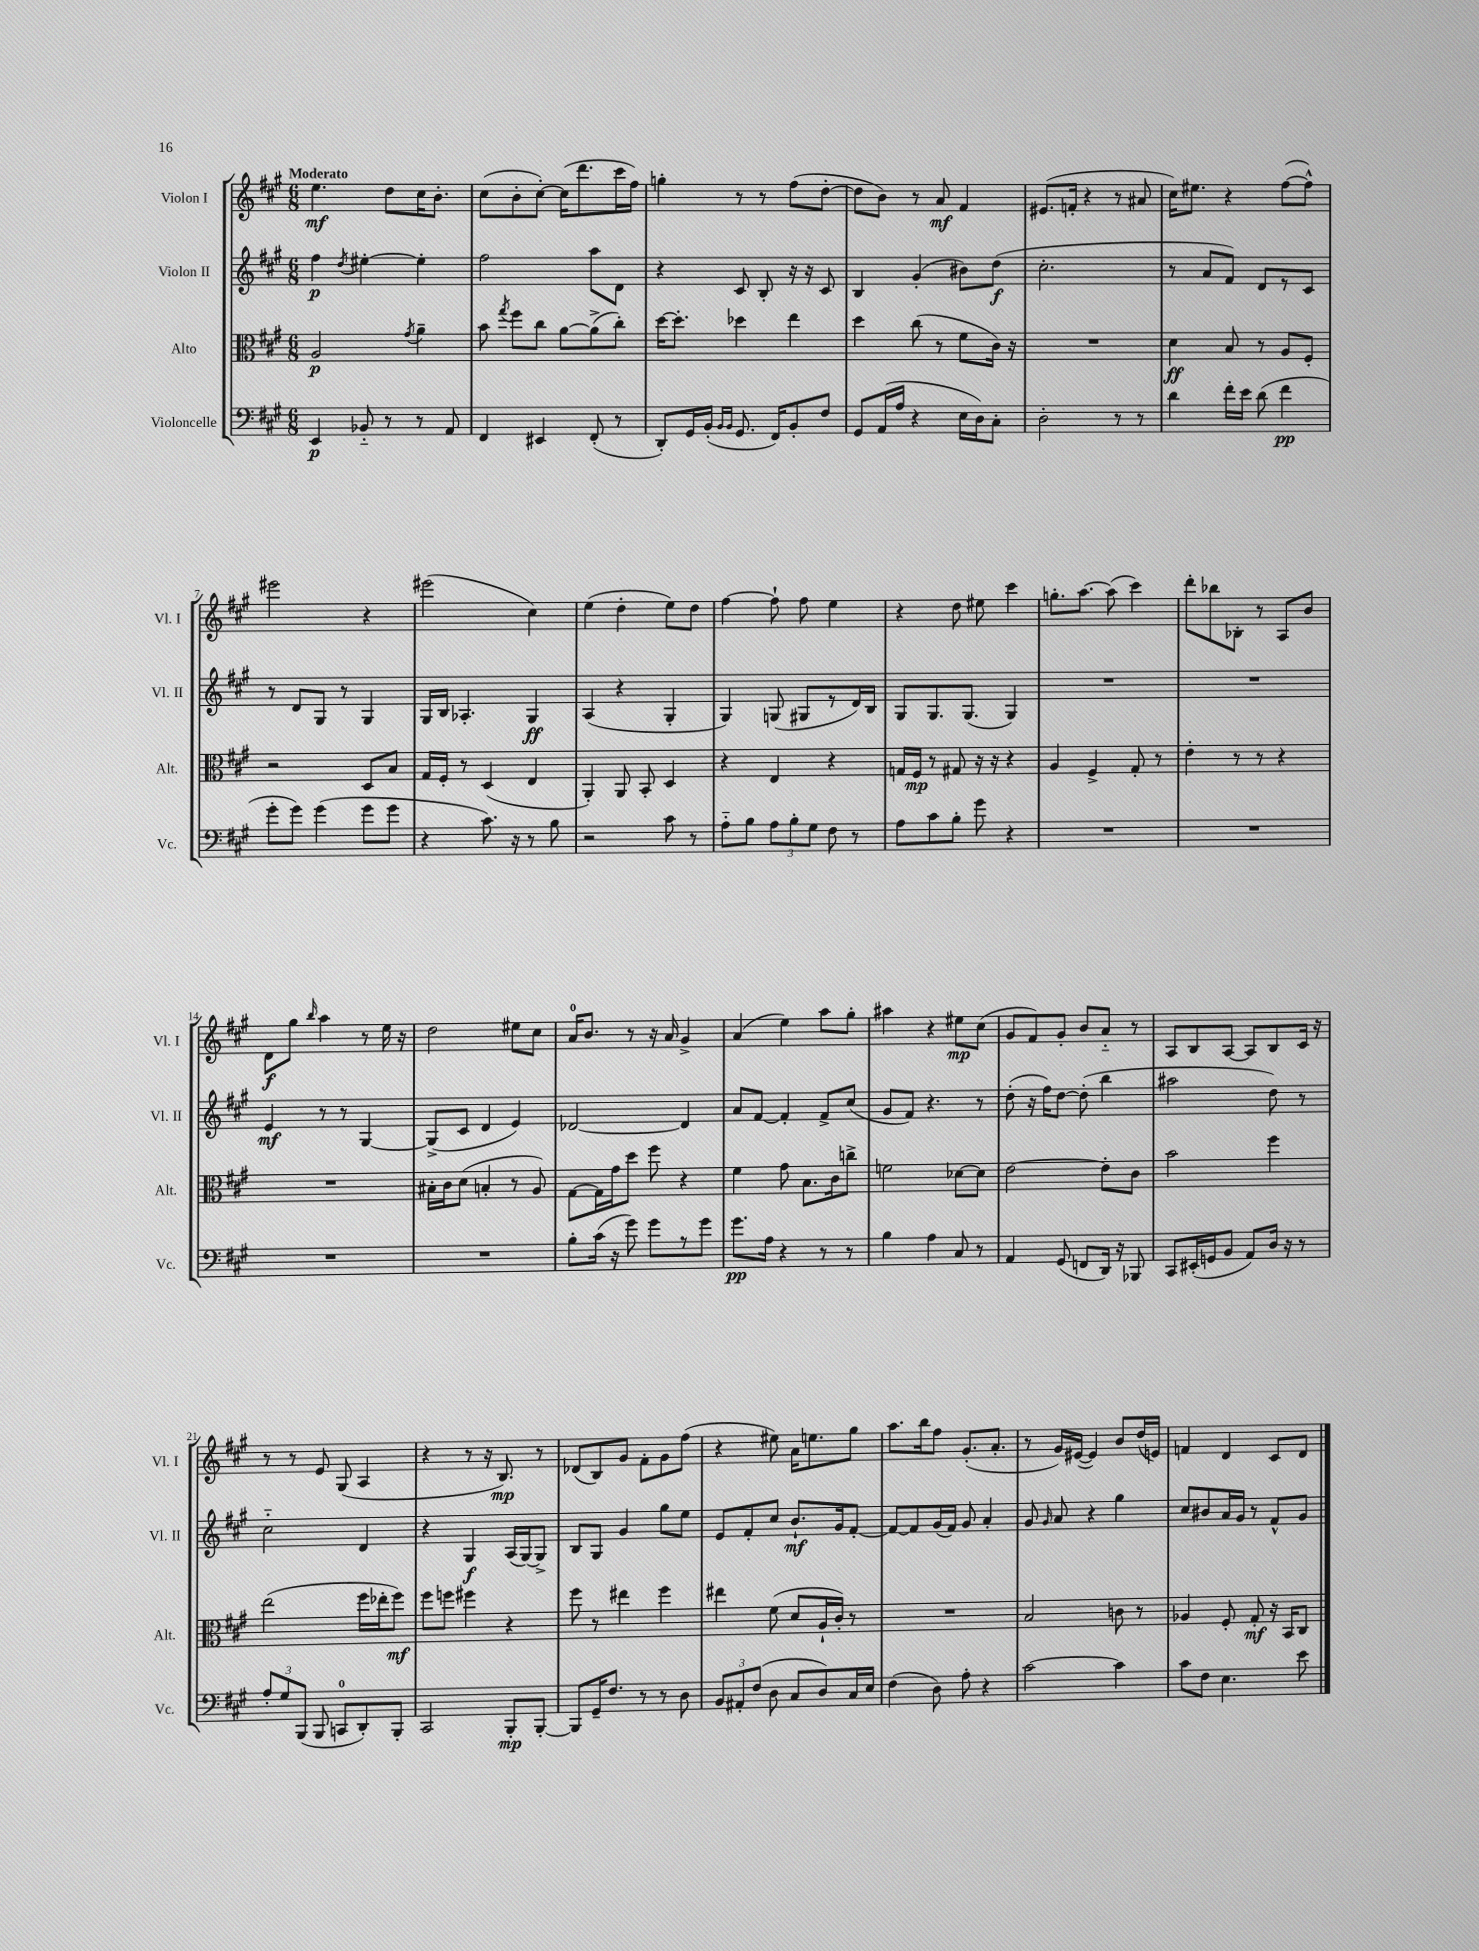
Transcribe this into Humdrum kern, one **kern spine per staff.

**kern	**dynam	**kern	**dynam	**kern	**dynam	**kern	**dynam
*part4	*part4	*part3	*part3	*part2	*part2	*part1	*part1
*staff4	*staff4	*staff3	*staff3	*staff2	*staff2	*staff1	*staff1
*I"Violoncelle	*	*I"Alto	*	*I"Violon II	*	*I"Violon I	*
*I'Vc.	*	*I'Alt.	*	*I'Vl. II	*	*I'Vl. I	*
*clefF4	*	*clefC3	*	*clefG2	*	*clefG2	*
*k[f#c#g#]	*	*k[f#c#g#]	*	*k[f#c#g#]	*	*k[f#c#g#]	*
*M6/8	*	*M6/8	*	*M6/8	*	*M6/8	*
=1	=1	=1	=1	=1	=1	=1	=1
!	!	!	!	!	!	!LO:TX:a:B:t=Moderato	!
4EE/	p	2A/	p	4ff#\	p	4.ee\	mf
.	.	.	.	8qdd/	.	.	.
8BB-X/	.	.	.	[4ee#X'\	.	.	.
8r	.	.	.	.	.	8dd\L	.
.	.	8qg#/	.	.	.	.	.
8r	.	4a~\	.	4ee#'\]	.	16cc#\K	.
.	.	.	.	.	.	8.b'\J	.
8AA/	.	.	.	.	.	.	.
=2	=2	=2	=2	=2	=2	=2	=2
4FF#/	.	8b\	.	2ff#\	.	(8cc#\L	.
.	.	8qgg#/	.	.	.	.	.
.	.	8ff#\L	.	.	.	8b'\	.
4EE#X/	.	8cc#\J	.	.	.	[8cc#'\J)	.
.	.	[8a\L	.	.	.	(16cc#\KL]	.
.	.	.	.	.	.	8.ddd\	.
(8FF#'/	.	(8a^\]	.	8aa\L	.	.	.
8r	.	8cc#'\J)	.	8d\J	.	16ccc#\L	.
.	.	.	.	.	.	16ff#\JJ)	.
=3	=3	=3	=3	=3	=3	=3	=3
8DD'/L)	.	[16dd\KL	.	4r	.	4ggn'\	.
.	.	8.dd'\J]	.	.	.	.	.
16GG#/L	.	.	.	.	.	.	.
(16BB'/JJ	.	.	.	.	.	.	.
16qqBB/LL	.	.	.	.	.	.	.
16qqBB/JJ	.	.	.	.	.	.	.
8.GG#/	.	4dd-X\	.	8c#/	.	8r	.
.	.	.	.	8B'/	.	8r	.
16FF#/KL)	.	.	.	.	.	.	.
8BB'/	.	4ee\	.	16r	.	(8ff#\L	.
.	.	.	.	16r	.	.	.
8F#/J	.	.	.	8c#/	.	[8dd'\J	.
=4	=4	=4	=4	=4	=4	=4	=4
8GG#/L	.	4dd\	.	4B/	.	8dd\L]	.
(16AA/L	.	.	.	.	.	8b\J)	.
16A/JJ	.	.	.	.	.	.	.
4r	.	(8cc#\	.	(4g#'/	.	8r	.
.	.	8r	.	.	.	8a/	mf
16E\LL	.	8f#\L	.	8b#X\L)	.	4f#/	.
16D\J)	.	.	.	.	.	.	.
8C#'\J	.	16c#\Jk)	.	(8dd\J	f	.	.
.	.	16r	.	.	.	.	.
=5	=5	=5	=5	=5	=5	=5	=5
2D'\	.	2.r	.	2.cc#'\	.	(8.e#X/L	.
.	.	.	.	.	.	16fn'/Jk	.
.	.	.	.	.	.	4r	.
8r	.	.	.	.	.	8r	.
8r	.	.	.	.	.	8a#X/	.
=6	=6	=6	=6	=6	=6	=6	=6
4d\	.	4d\	ff	8r	.	16cc#\KL)	.
.	.	.	.	.	.	8.ee#X\J	.
.	.	.	.	8a/L	.	.	.
16f#'\LL	.	8B/	.	8f#/J)	.	4r	.
16e\JJ	.	.	.	.	.	.	.
(8d\	.	8r	.	8d/L	.	.	.
4f#\	pp	8A/L	.	8r	.	([8ff#\L	.
.	.	8F#'/J	.	8c#/J	.	8ff#^^\J])	.
!!LO:LB:g=z
=7	=7	=7	=7	=7	=7	=7	=7
8g#'\L	.	2r	.	8r	.	2eee#X\	.
8g#\J)	.	.	.	8d/L	.	.	.
(4g#\	.	.	.	8G#/J	.	.	.
.	.	.	.	8r	.	.	.
8g#\L	.	8D/L	.	4G#/	.	4r	.
8g#\J	.	8B/J	.	.	.	.	.
=8	=8	=8	=8	=8	=8	=8	=8
4r	.	16G#/LL	.	16G#/LL	.	(2eee#X\	.
.	.	16F#'/JJ	.	16B/JJ	.	.	.
.	.	8r	.	4.A-X'/	.	.	.
8.c#\)	.	(4D/	.	.	.	.	.
16r	.	.	.	.	.	.	.
8r	.	4E/	.	4G#/	ff	4cc#\)	.
8B\	.	.	.	.	.	.	.
=9	=9	=9	=9	=9	=9	=9	=9
2r	.	4AA'/)	.	(4A/	.	(4ee\	.
.	.	8AA/	.	4r	.	4dd'\	.
.	.	8BB'/	.	.	.	.	.
8c#\	.	4D/	.	4G#'/	.	8ee\L)	.
8r	.	.	.	.	.	8dd\J	.
=10	=10	=10	=10	=10	=10	=10	=10
8A\L	.	4r	.	4G#/)	.	[4ff#\	.
8B\J	.	.	.	.	.	.	.
12A\L	.	4E/	.	(8Gn/	.	8ff#`\]	.
12B'\	.	.	.	.	.	.	.
.	.	.	.	8G#X/L	.	8ff#\	.
12G#\J	.	.	.	.	.	.	.
8F#\	.	4r	.	8r	.	4ee\	.
8r	.	.	.	16d/L)	.	.	.
.	.	.	.	16B/JJ	.	.	.
=11	=11	=11	=11	=11	=11	=11	=11
8A\L	.	16Gn/LL	.	8G#/L	.	4r	.
.	.	16F#/JJ	mp	.	.	.	.
8c#\	.	8r	.	8.G#/	.	.	.
8B'\J	.	8G#X/	.	.	.	8dd\	.
.	.	.	.	(8.G#/J	.	.	.
8g#\	.	16r	.	.	.	8ee#X\	.
.	.	16r	.	.	.	.	.
4r	.	4r	.	4G#/)	.	4ccc#\	.
=12	=12	=12	=12	=12	=12	=12	=12
2.r	.	4A/	.	2.r	.	8.ggn'\L	.
.	.	.	.	.	.	[8.aa\J	.
.	.	4F#^/	.	.	.	.	.
.	.	.	.	.	.	(8aa\]	.
.	.	8G#'/	.	.	.	4ccc#\)	.
.	.	8r	.	.	.	.	.
=13	=13	=13	=13	=13	=13	=13	=13
2.r	.	4e'\	.	2.r	.	8ddd'\L	.
.	.	.	.	.	.	8bb-X\	.
.	.	8r	.	.	.	8B-X'\J	.
.	.	8r	.	.	.	8r	.
.	.	4r	.	.	.	8A/L	.
.	.	.	.	.	.	8b/J	.
!!LO:LB:g=z
=14	=14	=14	=14	=14	=14	=14	=14
2.r	.	2.r	.	4e/	mf	8d\L	f
.	.	.	.	.	.	8gg#\J	.
.	.	.	.	.	.	16qqbb/	.
.	.	.	.	8r	.	4aa\	.
.	.	.	.	8r	.	.	.
.	.	.	.	[4G#/	.	8r	.
.	.	.	.	.	.	16ee\	.
.	.	.	.	.	.	16r	.
=15	=15	=15	=15	=15	=15	=15	=15
2.r	.	16B#X'\LL	.	(8G#^/L]	.	2dd\	.
.	.	16c#\J	.	.	.	.	.
.	.	(8d\J	.	8c#/J	.	.	.
.	.	4Bn'/	.	4d/	.	.	.
.	.	8r	.	4e/)	.	8ee#X\L	.
.	.	8A/)	.	.	.	8cc#\J	.
=16	=16	=16	=16	=16	=16	=16	=16
8B'\L	.	[8G#\L	.	[2d-X/	.	16a/KL	.
.	.	.	.	.	.	8.b/J	.
(16c#\Jk	.	16G#\L]	.	.	.	.	.
16r	.	16g#\J	.	.	.	.	.
8g#\)	.	8dd\J	.	.	.	8r	.
8g#\L	.	8ff#\	.	.	.	16r	.
.	.	.	.	.	.	16a/	.
8r	.	4r	.	4d-/]	.	4g#^/	.
8g#\J	.	.	.	.	.	.	.
=17	=17	=17	=17	=17	=17	=17	=17
8.g#\L	pp	4f#\	.	8a/L	.	(4a/	.
.	.	.	.	[8f#/J	.	.	.
16A\Jk	.	.	.	.	.	.	.
4r	.	8g#\	.	4f#'/]	.	4ee\)	.
.	.	8.B\L	.	.	.	.	.
8r	.	.	.	8f#^/L	.	8aa\L	.
.	.	16c#\k	.	.	.	.	.
8r	.	8ccn^\J	.	(8cc#/J	.	8gg#'\J	.
=18	=18	=18	=18	=18	=18	=18	=18
4B\	.	2fn\	.	8g#/L	.	4aa#X\	.
.	.	.	.	8f#/J)	.	.	.
4A\	.	.	.	4.r	.	4r	.
8C#/	.	[8d-X\L	.	.	.	8ee#X\L	mp
8r	.	8d-\J]	.	8r	.	(8cc#\J	.
=19	=19	=19	=19	=19	=19	=19	=19
4AA/	.	[2e\	.	(8dd'\	.	8g#/L	.
.	.	.	.	16r	.	8f#/)	.
.	.	.	.	16ff#\KL)	.	.	.
(8GG#/	.	.	.	[8dd\J	.	8g#'/J	.
8FFn/L	.	.	.	(8dd'\]	.	8b/L	.
16DD/Jk)	.	8e'\L]	.	4bb\	.	8a/J	.
16r	.	.	.	.	.	.	.
8BBB-X/	.	8c#\J	.	.	.	8r	.
=20	=20	=20	=20	=20	=20	=20	=20
8CC#/L	.	2b\	.	2aa#X\	.	8A/L	.
(16EE#X'/L	.	.	.	.	.	8B/	.
16GGn/J	.	.	.	.	.	.	.
8BB/J	.	.	.	.	.	[8A/J	.
8AA/L)	.	.	.	.	.	8A/L]	.
16D/Jk	.	4ff#\	.	8dd\)	.	8B/	.
16r	.	.	.	.	.	.	.
8r	.	.	.	8r	.	16c#/Jk	.
.	.	.	.	.	.	16r	.
!!LO:LB:g=z
=21	=21	=21	=21	=21	=21	=21	=21
12A'/L	.	(2ee\	.	2cc#\	.	8r	.
12G#/	.	.	.	.	.	.	.
.	.	.	.	.	.	8r	.
(12BBB/J	.	.	.	.	.	.	.
8BBB/	.	.	.	.	.	8e/	.
8CCn/L	.	.	.	.	.	(8G#/	.
8DD'/)	.	16ff#\LL	.	4d/	.	4A/	.
.	.	16ee-X'\J	.	.	.	.	.
8BBB'/J	.	8ff#\J)	mf	.	.	.	.
=22	=22	=22	=22	=22	=22	=22	=22
2CC#/	.	8ff#\L	.	4r	.	4r	.
.	.	8ffn\J	.	.	.	.	.
.	.	4ff#X\	.	4G#/	f	8r	.
.	.	.	.	.	.	16r	.
.	.	.	.	.	.	8.B/)	mp
8BBB'/L	mp	4r	.	(16A/LL	.	.	.
.	.	.	.	[16G#/J)	.	.	.
[8BBB'/J	.	.	.	8G#^/J]	.	8r	.
=23	=23	=23	=23	=23	=23	=23	=23
8BBB/L]	.	8ff#\	.	8B/L	.	(8d-X/L	.
16GG#~/K	.	8r	.	8G#/J	.	8B/)	.
8.F#/J	.	.	.	.	.	.	.
.	.	4ee#X\	.	4g#/	.	8g#/J	.
8r	.	.	.	.	.	8f#'\L	.
8r	.	4ff#\	.	8gg#\L	.	8g#\	.
8D\	.	.	.	8ee\J	.	(8ff#\J	.
=24	=24	=24	=24	=24	=24	=24	=24
12BB/L	.	4ee#X\	.	8e/L	.	4r	.
12AA#X'/	.	.	.	.	.	.	.
.	.	.	.	8f#'/	.	.	.
(12F#/J	.	.	.	.	.	.	.
8D\	.	(8f#\	.	8cc#/J	.	8ee#X\)	.
8C#/L	.	8d/L	.	8.b`/L	mf	16a\KL	.
.	.	.	.	.	.	8.een\	.
8D/)	.	16A`/L	.	.	.	.	.
.	.	16c#'/JJ)	.	16g#/k	.	.	.
16C#/L	.	8r	.	[8f#'/J	.	8gg#\J	.
16E/JJ	.	.	.	.	.	.	.
=25	=25	=25	=25	=25	=25	=25	=25
(4F#\	.	2.r	.	8f#/L_	.	8.aa\L	.
.	.	.	.	8f#/]	.	.	.
.	.	.	.	.	.	16bb\k	.
8D\)	.	.	.	(16g#/L	.	8ff#\J	.
.	.	.	.	16f#/JJ)	.	.	.
8A'\	.	.	.	8g#/	.	(8.g#'/L	.
4r	.	.	.	4a'/	.	.	.
.	.	.	.	.	.	8.a'/J	.
=26	=26	=26	=26	=26	=26	=26	=26
[2c#\	.	2B/	.	8g#/	.	8r	.
.	.	.	.	16qqg#/	.	.	.
.	.	.	.	8a/	.	16g#/LL)	.
.	.	.	.	.	.	([16e#X/JJ	.
.	.	.	.	4r	.	4e#/])	.
4c#\]	.	8cn\	.	4gg#\	.	8b/L	.
.	.	8r	.	.	.	(16dd/L	.
.	.	.	.	.	.	16en/JJ)	.
=27	=27	=27	=27	=27	=27	=27	=27
8c#\L	.	4A-X/	.	8cc#/L	.	4fn/	.
8F#\J	.	.	.	8b#X/	.	.	.
4.E\	.	8F#'/	.	16a/L	.	4d/	.
.	.	.	.	16g#/JJ	.	.	.
.	.	8G#'/	mf	8r	.	.	.
.	.	16r	.	8f#^^/L	.	8c#/L	.
.	.	16BB/KL	.	.	.	.	.
8e\	.	8C#/J	.	8g#/J	.	8d/J	.
==	==	==	==	==	==	==	==
*-	*-	*-	*-	*-	*-	*-	*-
